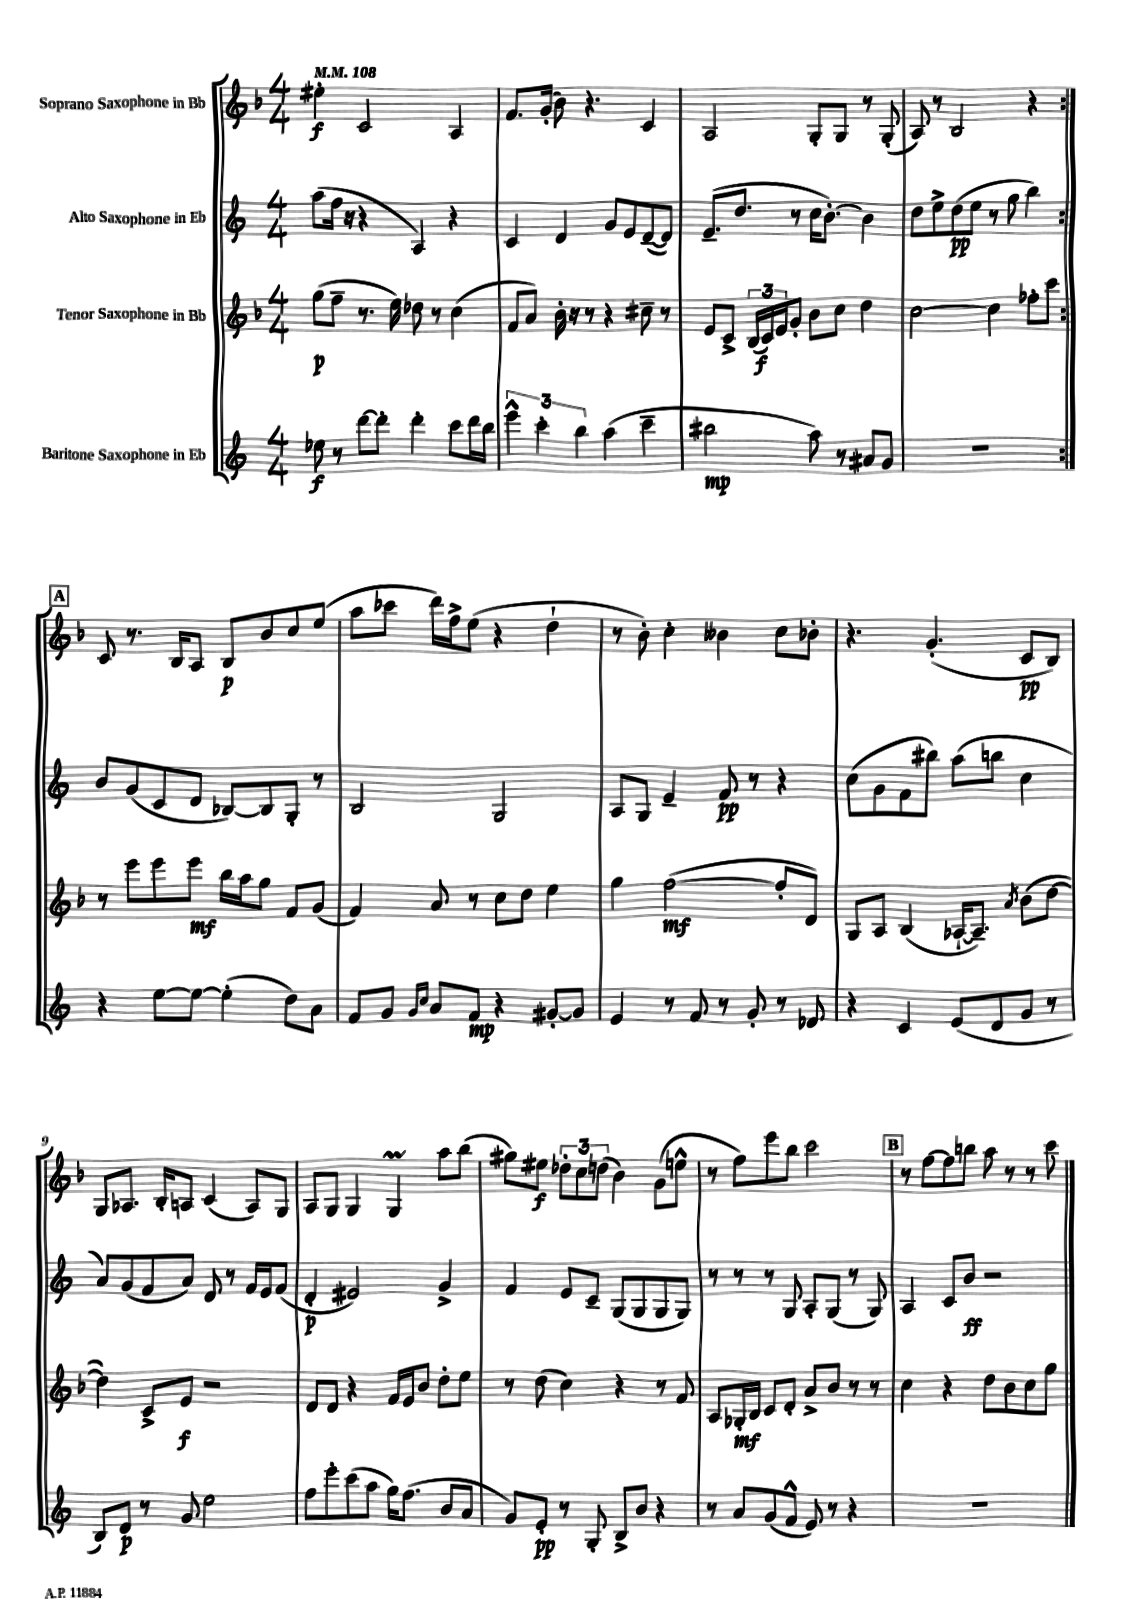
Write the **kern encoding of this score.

**kern	**kern	**kern	**kern
*staff4	*staff3	*staff2	*staff1
*clefG2	*clefG2	*clefG2	*clefG2
*k[]	*k[b-]	*k[]	*k[b-]
*M4/4	*M4/4	*M4/4	*M4/4
*MM108	*MM108	*MM108	*MM108
8ee-	(8gg	(8aa	4ee#'
8r	8ff~	16ff	.
.	.	16r	.
[8ddd	8.r	4r	2c
8ddd']	.	.	.
.	16ee)	.	.
4ddd'	8dd-	4A)	.
.	8r	.	.
8ccc	(4cc	4r	4A
16ddd	.	.	.
16bb	.	.	.
=	=	=	=
6eee^^	8f	4c	8.f
.	8a)	.	.
6ccc'	.	.	.
.	.	.	(16g'
.	16b-'	4d	8b-)
.	16r	.	.
6bb	.	.	.
.	8r	.	4.r
(4aa	4r	8g	.
.	.	8e	.
4ccc~	8cc#~	([8d~	4c
.	8r	8d])	.
=	=	=	=
2bb#	8e	(8.e~	2A
.	8c^	.	.
.	.	8.dd	.
.	(24B-	.	.
.	24c)	.	.
.	24e	.	.
.	8g'	8r	.
8aa)	8b-	16cc	8G'
.	.	[8.b')	.
8r	8cc	.	8G
8a#	4dd	4b]	8r
8g	.	.	(8G'
=	=	=	=
1r	[2cc	8dd	8A)
.	.	8ee^	8r
.	.	(8dd	2B-
.	.	8ee	.
.	4cc]	8r	.
.	.	8gg	.
.	8ff-'	4bb)	4r
.	8ccc	.	.
=:|!	=:|!	=:|!	=:|!
4r	8r	8b	8c
.	8eee	(8g	8.r
[8ee	8eee	8c	.
.	.	.	16B-
8ee_	8eee	8d	8A
(4ee']	16bb-	[8B-)	8B-
.	16aa	.	.
.	8gg	8B-]	8b-
8dd)	8f	8G'	8cc
8a	(8g	8r	(8ee
=	=	=	=
8f	4f)	2B	8aa
8g	.	.	8ccc-
16qqg	.	.	.
16qqcc	.	.	.
8a	8a	.	16ddd)
.	.	.	16ff^
8f	8r	.	(8ee
4r	8cc	2G	4r
.	8dd	.	.
[8g#'	4ee	.	4dd`
8g#]	.	.	.
=	=	=	=
4e	4gg	8A	8r
.	.	8G	8b-')
8r	([2ff	4e~	4cc'
8f	.	.	.
8r	.	8f	4b--
8g'	.	8r	.
8r	8ff']	4r	8cc
8d-	8d)	.	8b-'
=	=	=	=
4r	8G	(8cc	4.r
.	8A	8g	.
4c	(4B-	8f	.
.	.	8bb#)	(4.g'
(8e	[16A-`	(8aa	.
.	8.A-~])	.	.
8d	.	8bb	.
.	8qa	.	.
8g	(8b-	4cc	8c
8r	[8dd	.	8B-)
=	=	=	=
8B)	4dd])	8a)	8G
8d	.	(8g	8.A-
8r	8c^	8f	.
.	.	.	16B-'
8g	8e	8a)	8A
2ee	2r	8d	(4c
.	.	8r	.
.	.	16f	8A)
.	.	16e	.
.	.	(8f	8G
=	=	=	=
8ff	8d	4d'	8A
8eee'	8d	.	8G
(8ccc	4r	2e#)	4G
8aa	.	.	.
16gg)	16f	.	4G
(8.ff	16e	.	.
.	8b-	.	.
8b	8dd'	4g^	8aa
8a	8ee	.	(8bb-
=	=	=	=
8g)	8r	4f	8gg#)
8e'	(8dd	.	8ee#
8r	4cc)	8e	12dd-'
.	.	.	12cc
8G'	.	8c~	.
.	.	.	(12dd
8B^	4r	(8G	4b-)
8b	.	8G	.
4r	8r	8G	(8g
.	8f	8G)	8ee^^
=	=	=	=
8r	8A	8r	8r
8a	16G-'	8r	8ff)
.	16B-	.	.
(8g	8c	8r	8eee
8f^^	8d'	8G	8bb-
8e)	8a^	8A'	2ccc
8r	8b-	(8G	.
4r	8r	8r	.
.	8r	8G)	.
=	=	=	=
1r	4cc	4A	8r
.	.	.	[8ff
.	4r	8c	8ff]
.	.	8b	8bb
.	8dd	2r	8aa
.	8b-	.	8r
.	8cc	.	8r
.	8gg	.	8ccc
==	==	==	==
*-	*-	*-	*-
